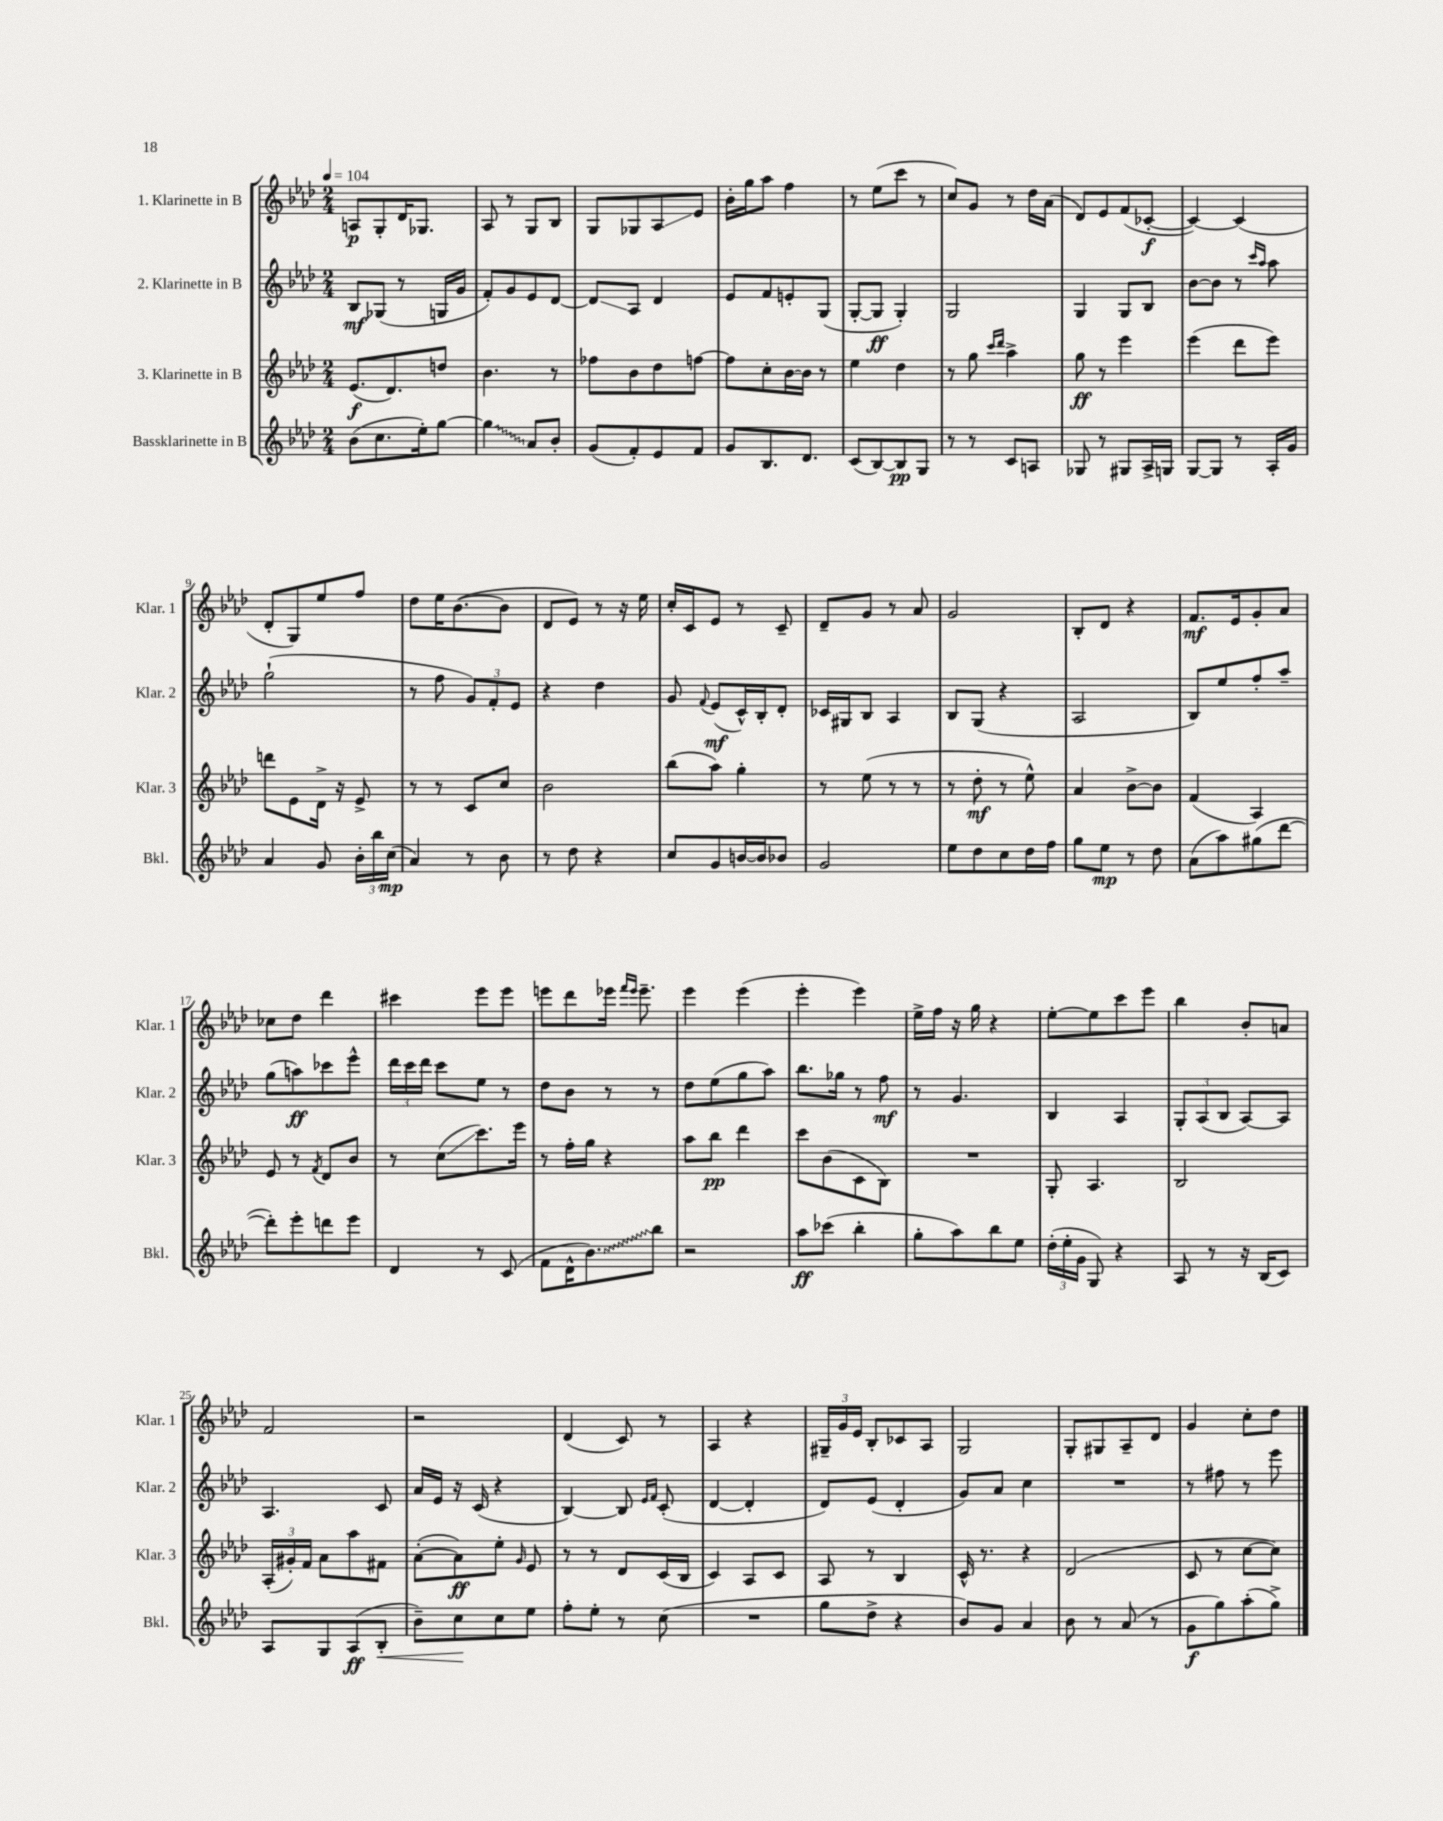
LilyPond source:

<<
\new StaffGroup <<
\new Staff = "s0" \with { instrumentName = "1. Klarinette in B" shortInstrumentName = "Klar. 1" } {
    \clef treble \key aes \major \numericTimeSignature \time 2/4 \tempo 4 = 104
    \autoBeamOff a8[\p g8-. des'16 ges8.] |
    aes8 r8 g8[ bes8] |
    g8[ ges8 aes8\glissando ees'8] |
    bes'16[-. g''16 aes''8] f''4 |
    r8 ees''8[( c'''8] r8 |
    c''8[) g'8] r8 des''16[ aes'16]( |
    des'8[) ees'8 f'8( ces'8]~-.\f |
    ces'4~) ces'4( |
    des'8[-. g8) ees''8 f''8] |
    des''8[ ees''16 bes'8.~( bes'8] |
    des'8[ ees'8]) r8 r16 ees''16 |
    c''16[-. c'16 ees'8] r8 c'8-- |
    des'8[-- g'8] r8 aes'8 |
    g'2 |
    bes8[-. des'8] r4 |
    f'8.[\mf ees'16 g'8-. aes'8] |
    ces''8[ des''8] des'''4 |
    cis'''4 ees'''8[ ees'''8] |
    e'''8[ des'''8 ees'''16] \grace { f'''16[ ees'''16] } ees'''8.-- |
    ees'''4 ees'''4( |
    ees'''4-. ees'''4) |
    ees''16[-> f''16] r16 g''16 r4 |
    ees''8[~-. ees''8 c'''8 ees'''8] |
    bes''4 bes'8[-. a'8] |
    f'2 |
    r2 |
    des'4( c'8) r8 |
    aes4 r4 |
    \tuplet 3/2 { gis16[-- g'16 ees'16] } bes8[-. ces'8 aes8] |
    g2 |
    g8[-. gis8 aes8-- des'8] |
    g'4 c''8[-. des''8] \bar "|." |
}
\new Staff = "s1" \with { instrumentName = "2. Klarinette in B" shortInstrumentName = "Klar. 2" } {
    \clef treble \key aes \major \numericTimeSignature \time 2/4
    \autoBeamOff bes8[\mf ges8]( r8 g16[ g'16] |
    f'8[-.) g'8 ees'8 des'8]~ |
    des'8[\glissando aes8] des'4 |
    ees'8[ f'8 e'8-. g8]( |
    g8[~-. g8]\ff g4-.) |
    g2 |
    g4 g8[ bes8] |
    bes'8[~ bes'8] r8 \grace { c'''16[ aes''16] } aes''8 |
    g''2-!( |
    r8 f''8 \tuplet 3/2 { g'8[) f'8-. ees'8] } |
    r4 des''4 |
    g'8 \appoggiatura { f'8 } ees'8[\mf( c'16-^) bes16-. des'8]-. |
    ces'16[ gis16 bes8] aes4 |
    bes8[ g8]( r4 |
    aes2 |
    bes8[) ees''8 f''8-. aes''8]-- |
    g''8[( a''8\ff) ces'''8 ees'''8]-^ |
    \tuplet 3/2 { des'''16[ c'''16 des'''16] } c'''8[ ees''8] r8 |
    des''8[ bes'8] r8 r8 |
    des''8[ ees''8( g''8 aes''8]) |
    bes''8.[ ges''16] r8 f''8\mf |
    r8 g'4. |
    bes4 aes4 |
    \tuplet 3/2 { g8[-. aes8( bes8] } aes8[~) aes8] |
    aes4. c'8 |
    aes'16[ ees'16] r16 c'16( r4 |
    bes4~) bes8 \grace { ees'16[ f'16] } c'8-.( |
    des'4~ des'4-. |
    des'8[) ees'8]( des'4-. |
    g'8[) aes'8] c''4 |
    R2 |
    r8 fis''8 r8 ees'''8 \bar "|." |
}
\new Staff = "s2" \with { instrumentName = "3. Klarinette in B" shortInstrumentName = "Klar. 3" } {
    \clef treble \key aes \major \numericTimeSignature \time 2/4
    \autoBeamOff ees'8.[\f( des'8.) d''8] |
    bes'4. r8 |
    fes''8[ bes'8 des''8 f''8]~ |
    f''8[ c''8-. bes'16~ bes'16] r8 |
    ees''4 des''4 |
    r8 g''8 \grace { c'''16[ des'''16] } aes''4-> |
    g''8\ff r8 ees'''4 |
    ees'''4( des'''8[ ees'''8]) |
    d'''8[ ees'8 des'16]-> r16 ees'8-> |
    r8 r8 c'8[ c''8] |
    bes'2 |
    bes''8[( aes''8]) g''4-. |
    r8 ees''8( r8 r8 |
    r8 des''8-.\mf r8 ees''8-^) |
    aes'4 bes'8[~-> bes'8] |
    f'4( aes4) |
    ees'8 r8 \acciaccatura { f'8 } des'8[ bes'8] |
    r8 c''8[\glissando( c'''8.) ees'''16] |
    r8 f''16[-. g''16] r4 |
    aes''8[ bes''8]\pp des'''4 |
    c'''8[ bes'8( c'8 bes8]) |
    R2 |
    g8-. aes4. |
    bes2 |
    \tuplet 3/2 { aes16[-.( gis'16-.) f'16] } aes'8[ aes''8 fis'8] |
    aes'8[~-.( aes'8\ff) ees''8]-. \grace { g'16 } ees'8 |
    r8 r8 des'8[ c'16( bes16] |
    c'4) aes8[ c'8] |
    aes8 r8 bes4 |
    c'16-^ r8. r4 |
    des'2( |
    c'8 r8 c''8[~ c''8]) \bar "|." |
}
\new Staff = "s3" \with { instrumentName = "Bassklarinette in B" shortInstrumentName = "Bkl." } {
    \clef treble \key aes \major \numericTimeSignature \time 2/4
    \autoBeamOff bes'8[( c''8. ees''16-.) g''8]~ |
    \once \override Glissando.style = #'zigzag g''4\glissando aes'8[ bes'8]-. |
    g'8[( f'8-.) ees'8 f'8] |
    g'8[ bes8. des'8.] |
    c'8[( bes8~) bes8\pp g8] |
    r8 r8 c'8[ a8] |
    ges8 r8 gis8[ aes16-> g16] |
    g8[~ g8] r8 aes16[-. g'16] |
    aes'4 g'8 \tuplet 3/2 { bes'16[-. bes''16 c''16]\mp( } |
    aes'4) r8 bes'8 |
    r8 des''8 r4 |
    c''8[ g'8 b'16~ b'16 bes'8] |
    g'2 |
    ees''8[ des''8 c''8 des''16 f''16] |
    g''8[ ees''8]\mp r8 des''8 |
    aes'8[( aes''8) gis''8( des'''8]~ |
    des'''8[-.) ees'''8-. d'''8 ees'''8] |
    des'4 r8 c'8( |
    f'8[ des'16-^ \once \override Glissando.style = #'zigzag bes'8.\glissando) bes''8] |
    r2 |
    aes''8[\ff ces'''8]( bes''4-. |
    g''8[-. aes''8) bes''8 ees''8] |
    \tuplet 3/2 { des''16[-.( ees''16-. g'16] } g8) r4 |
    aes8 r8 r16 bes16[( c'8]) |
    aes8[ g8 aes8\ff( bes8]-.\< |
    bes'8[--) c''8\! c''8 ees''8] |
    f''8[-. ees''8]-. r8 c''8( |
    R2 |
    g''8[ des''8]-> r4 |
    bes'8[) g'8] aes'4 |
    bes'8 r8 aes'8( r8 |
    g'8[\f g''8) aes''8-.( g''8]->) \bar "|." |
}
>>
>>
